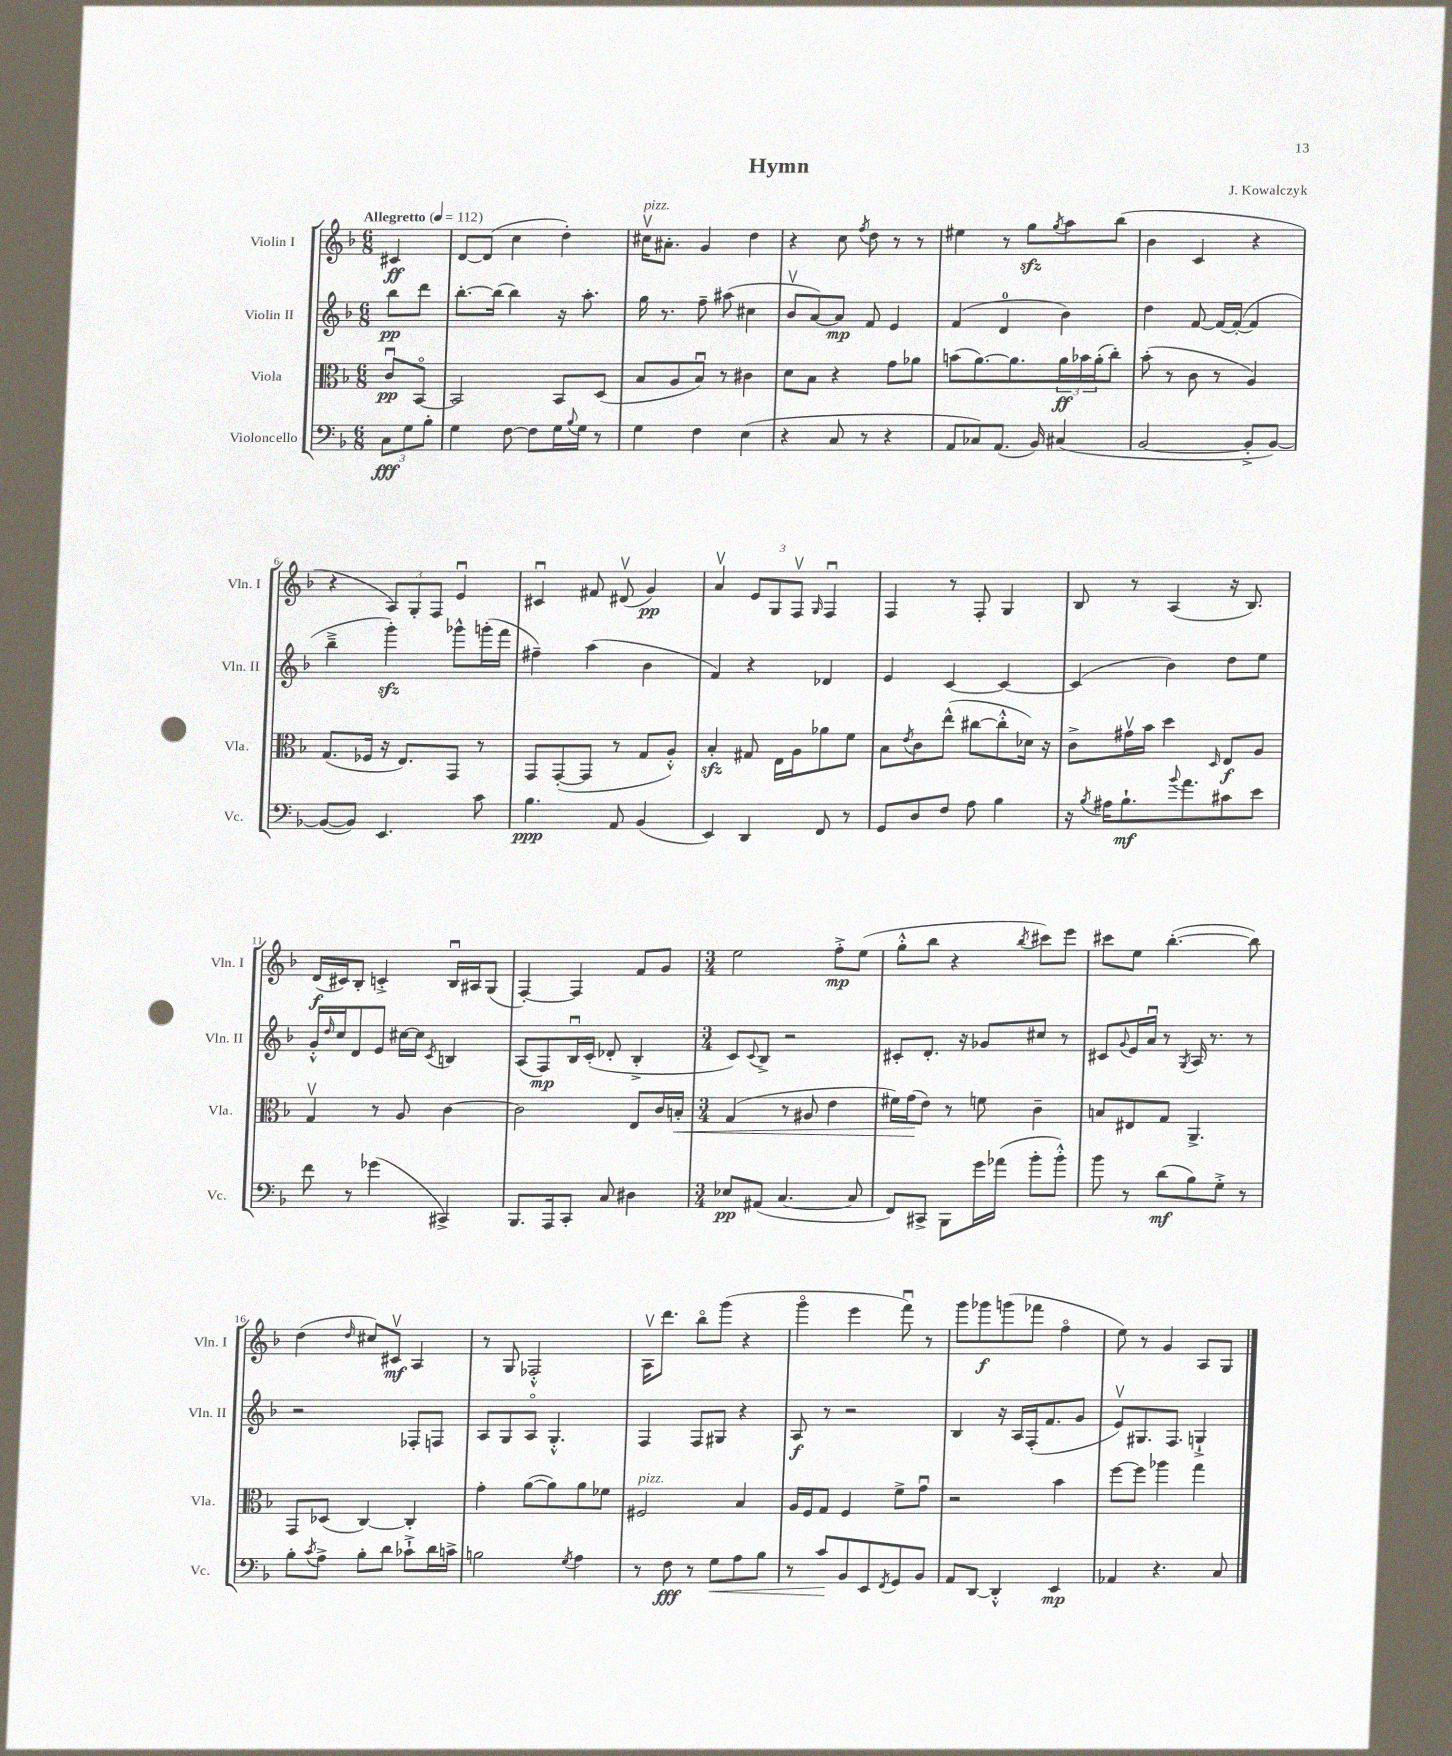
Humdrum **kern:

**kern	**kern	**kern	**kern
*staff4	*staff3	*staff2	*staff1
*clefF4	*clefC3	*clefG2	*clefG2
*k[b-]	*k[b-]	*k[b-]	*k[b-]
*M6/8	*M6/8	*M6/8	*M6/8
*MM112	*MM112	*MM112	*MM112
12C\L	8cu/L	8bb-\L	4c#/
12G\	.	.	.
.	[8BB-o/J	8ddd\J	.
12B-'\J	.	.	.
=	=	=	=
4G\	2BB-/]	[8.bb-'\L	[8d/L
.	.	.	(8d/]J
.	.	(16bb-\]Jk	.
[8F\	.	4bb-\)	4cc\
8F\]L	.	.	.
16G\L	8BB-/L	16r	4dd'\)
8qqB-/	.	.	.
16G\JJ	.	8.aa'\	.
8r	(8D/J	.	.
=	=	=	=
4G\	8B-/L	16gg\	16cc#v\LK
.	.	8.r	8.a#'\J
.	8A/	.	.
4F\	8B-u/J)	8ff~\	4g/
.	8r	(8aa#\	.
(4E\	4c#\	4cc#\	4dd\
=	=	=	=
4r	8d\L	8b-v/L	4r
.	8B-\J	[8a/)	.
8C/	4r	8a/]J	8cc\
.	.	.	8qff/
8r	.	8f/	8dd\
4r	8g\L	4e/	8r
.	8a-\J	.	8r
=	=	=	=
8AA/L	(8b\L	(4f/	4ee#\
8C-/)	[8.a\)	.	.
(8.AA/J	.	4d/	8r
.	8.a\]	.	.
.	.	.	8gg\L
16BB-/)	.	.	.
.	.	.	8qgg/
(4C#/	24a\L	4b-\)	8aa\
.	24b-\	.	.
.	(24a'\J	.	.
.	8cc'\J)	.	(8bb-\J
=	=	=	=
[2BB-/	(8b-'\	4dd\	4b-\
.	8r	.	.
.	8c\	[8f/	4c/
.	8r	16f/_LL	.
.	.	(16f'/_JJ	.
8BB-'^/]L	4A/)	4f/]	4r
[8BB-/J)	.	.	.
=	=	=	=
(8BB-/_L	(8.G/L	4bb-~^\	4r
8BB-/]J)	.	.	.
.	16F-/Jk	.	.
4.EE/	16r	4ggg'\)	12A/L)
.	8.E/L)	.	.
.	.	.	12G'/
.	.	.	12F/J
.	8GG/J	8ggg-^^\L	4eu/
8c\	8r	(16ggg'\L	.
.	.	16fff\JJ	.
=	=	=	=
4.B-\	8GG/L	4ff#~\)	4c#u/
.	([8GG'/	.	.
.	8GG/]J	(4aa\	8f#/
8AA/	8r	.	(8d#v/
(4BB-/	8G/L	4b-\	4g/)
.	8A'^^/J)	.	.
=	=	=	=
4EE/)	4B-'/	4f/)	4av/
4DD/	8G#/	4r	12e/L
.	.	.	12G/
.	16E\LL	.	.
.	.	.	12Fv/J
.	16A\J	.	.
.	.	.	16qqG/
8FF/	8a-\	4d-/	4Fu/
8r	8f\J	.	.
=	=	=	=
8GG/L	8B-\L	4e/	4F/
.	8qe/	.	.
8D/	8c\	.	.
8F/J	(8ee^^\J	[4c/	8r
8A\	[8cc#\L	.	8F'/
4B-\	8cc#'^^\]	4c/_	4G/
.	16d-\Jk)	.	.
.	16r	.	.
=	=	=	=
16r	8c^\L	(4c/]	8B-/
8qB-/	.	.	.
16A#\LK	.	.	.
8.B-`\	16g#v\L	.	8r
.	16b-\JJ	.	.
.	4dd\	4b-\)	(4A/
8qqb-/	.	.	.
8.a\	.	.	.
.	16qqD/	.	.
8c#\	8E/L	8dd\L	16r
.	.	.	8.B-/)
8e\J	8A/J	8ee\J	.
=	=	=	=
8f\	4Gv/	16g'^^/LL	(16d/LL
.	.	16qqdd/	.
.	.	16cc/J	16c#/J)
8r	.	8d/	8B-'/J
(4g-\	8r	8e/J	4c'^/
.	8A/	[16cc#\LL	.
.	.	16cc#\]JJ	.
.	.	8qc/	.
4CC#^/)	[4c\	4B/	16B-u/LL
.	.	.	16A#/J
.	.	.	(8G/J
=	=	=	=
8.BBB-/L	2c\]	(8A/L	[4F'/)
.	.	8F/)	.
16AAA/k	.	.	.
8CC'/J	.	16B-u/L	4F/]
.	.	(16c'/JJ	.
8C/	.	8d-'/	.
4D#\	8E/L	4B-'^/	8f/L
.	16c/L	.	8g/J
.	16B'/JJ	.	.
=	=	=	=
*M3/4	*M3/4	*M3/4	*M3/4
8E-/L	(4G/	8c/L)	2ee\
.	.	8qqc/	.
(8AA#/J	.	8B-^/J	.
[4.C/	8r	2r	.
.	8A#/	.	.
.	4e\	.	8ff'^\L
8C/]	.	.	(8ee\J
=	=	=	=
8FF/L)	16f#\LL)	8c#'/L	8gg'^^\L
.	(16g\J	.	.
8CC#^/J	8e\J)	8.d'/J	8bb-\J
8BBB-\L	8r	.	4r
.	.	16r	.
16g\L	8f\	8g-/L	.
(16a-\JJ	.	.	.
.	.	.	8qbb-/
8b-'\L	4c~\	8cc#/J	8ccc#\L)
8b-'^^\J)	.	8r	8eee\J
=	=	=	=
8b-\	8B/L	8c#/L	8ccc#\L
.	.	8qqg/	.
8r	8E#/	16e/L	8ee\J
.	.	16au/JJ	.
(8d\L	8G/J	8r	([4.bb-'\
.	.	8qG/	.
8B-\)	4.AA^/	16A/	.
.	.	8.r	.
8G'^\J	.	.	.
8r	.	8r	8bb-\])
=	=	=	=
8B-'\L	8GG/L	2r	(4dd\
8qc/	.	.	.
8A^\J	(8D-/J	.	.
.	.	.	16qqdd/
8B-'\L	[4C/)	.	8cc#/L)
8d\J	.	.	8c#v/J
8c-`^\L	4C'/]	8F-'/L	4A/
16d\L	.	8F/J	.
16c^\JJ	.	.	.
=	=	=	=
2B\	4g'\	8A/L	8r
.	.	8G/	8G/
.	([8a\L	8Ao/J	2F-'^^/
.	8a\])	4.G'^^/	.
8qG/	.	.	.
4A\	8a\	.	.
.	8f-\J	.	.
=	=	=	=
8r	2F#/	4F/	16Av\LK
.	.	.	8.ddd\J
8F\	.	.	.
8r	.	8F/L	8bb-o\L
8G\L	.	8G#/J	(8ggg\J
8A\	4B-/	4r	4r
8B-\J	.	.	.
=	=	=	=
8r	16A/LL	8A/	4gggo\
.	16F/J	.	.
8c/L	8G/J	8r	.
8BB-/	4F/	2r	4eee\
8EE/	.	.	.
8qFF/	.	.	.
8GG/	8f^\L	.	8fffu\)
8BB-/J	8gu\J	.	8r
=	=	=	=
8AA/L	2r	4B-/	8ggg\L
[8DD/J	.	.	8ggg-\
4DD'^^/]	.	16r	(8ggg\
.	.	16A/LL	.
.	.	(16F'/J	8fff-\J
.	.	8.f/	.
4EE/	4b-\	.	4ffo\
.	.	8g/J	.
=	=	=	=
4AA-/	[8ff\L	8ev/L)	8ee\)
.	8ff\]J	8.G#/	8r
4.r	4aa-\	.	4g/
.	.	8.F/J	.
.	4gg\	4G`^/	8A/L
8C/	.	.	8G/J
==	==	==	==
*-	*-	*-	*-
